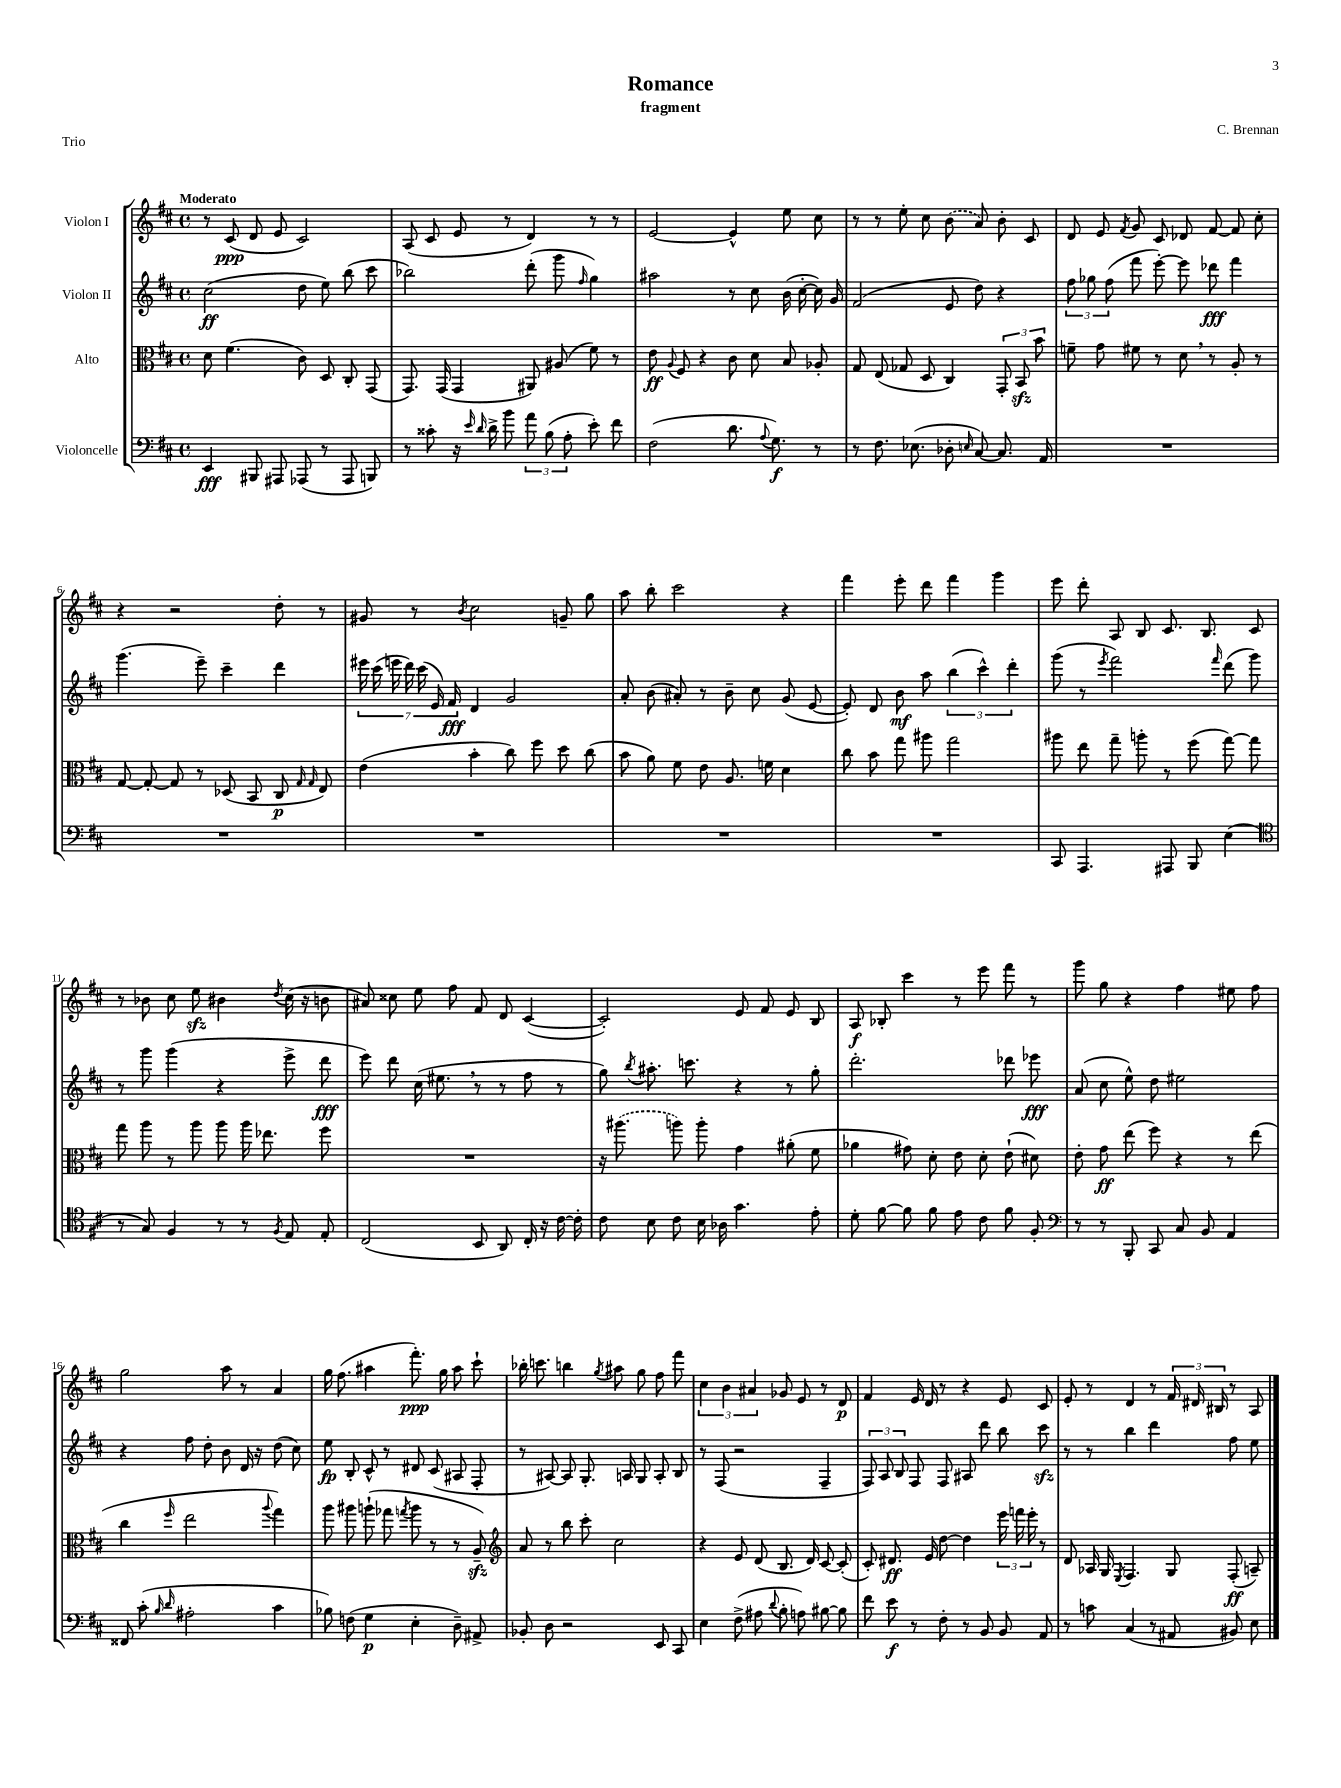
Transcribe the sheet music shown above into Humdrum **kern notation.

**kern	**dynam	**kern	**dynam	**kern	**dynam	**kern	**dynam
*part4	*part4	*part3	*part3	*part2	*part2	*part1	*part1
*staff4	*staff4	*staff3	*staff3	*staff2	*staff2	*staff1	*staff1
*I"Violoncelle	*	*I"Alto	*	*I"Violon II	*	*I"Violon I	*
*clefF4	*	*clefC3	*	*clefG2	*	*clefG2	*
*k[f#c#]	*	*k[f#c#]	*	*k[f#c#]	*	*k[f#c#]	*
*M4/4	*	*M4/4	*	*M4/4	*	*M4/4	*
*met(c)	*	*met(c)	*	*met(c)	*	*met(c)	*
=1	=1	=1	=1	=1	=1	=1	=1
!	!	!	!	!	!	!LO:TX:a:B:t=Moderato	!
4EE/	fff	8d\	.	(2cc#\	ff	8r	.
.	.	(4.f#\	.	.	.	(8c#/	ppp
8BBB#X/	.	.	.	.	.	8d/	.
8AAA#X/	.	.	.	.	.	8e/	.
(8AAA-X/	.	8c#\)	.	8dd\	.	2c#/)	.
8r	.	8D/	.	8ee\)	.	.	.
8AAA-/	.	8C#'/	.	(8bb\	.	.	.
8BBBn/)	.	(8GG/	.	8ccc#\	.	.	.
=2	=2	=2	=2	=2	=2	=2	=2
8r	.	8.GG/)	.	2bb-X\)	.	(8A/	.
8c##X'\	.	.	.	.	.	8c#/	.
.	.	(16GG/	.	.	.	.	.
16r	.	4GG/	.	.	.	8e/	.
16qqe/	.	.	.	.	.	.	.
16qqd/	.	.	.	.	.	.	.
16d^\	.	.	.	.	.	.	.
8b\	.	.	.	.	.	8r	.
12a\	.	8AA#X/)	.	(8ddd'\	.	4d/)	.
(12B\	.	.	.	.	.	.	.
.	.	(8A#X/	.	8ggg\	.	.	.
12A'\	.	.	.	.	.	.	.
.	.	.	.	16qqff#/	.	.	.
8e'\)	.	8f#\)	.	4gg\)	.	8r	.
8f#\	.	8r	.	.	.	8r	.
=3	=3	=3	=3	=3	=3	=3	=3
(2F#\	.	8e\	ff	2aa#X\	.	[2e/	.
.	.	8qqA/	.	.	.	.	.
.	.	8F#/	.	.	.	.	.
.	.	4r	.	.	.	.	.
8.d\	.	8c#\	.	8r	.	4e^^/]	.
.	.	8d\	.	8cc#\	.	.	.
8qqA/	.	.	.	.	.	.	.
8.G\)	f	.	.	.	.	.	.
.	.	8B/	.	(16b\	.	8ee\	.
.	.	.	.	[16cc#'\	.	.	.
8r	.	8A-X'/	.	16cc#\])	.	8cc#\	.
.	.	.	.	16g/	.	.	.
=4	=4	=4	=4	=4	=4	=4	=4
8r	.	8G/	.	(2f#/	.	8r	.
8.F#\	.	(8E/	.	.	.	8r	.
.	.	8G-X/	.	.	.	8ee'\	.
(8.E-X\	.	.	.	.	.	.	.
.	.	8D/	.	.	.	8cc#\	.
8D-X'\	.	4C#/)	.	8e/	.	(8b\	.
16qqEn/	.	.	.	.	.	.	.
[8C#/)	.	.	.	8dd\)	.	8a/)	.
8.C#/]	.	12GG'/	.	4r	.	8b'\	.
.	.	12BBzz/	.	.	.	.	.
.	.	.	.	.	.	8c#/	.
.	.	12b\	.	.	.	.	.
16AA/	.	.	.	.	.	.	.
=5	=5	=5	=5	=5	=5	=5	=5
1r	.	8fn~\	.	12ff#\	.	8d/	.
.	.	.	.	12gg-X\	.	.	.
.	.	8g\	.	.	.	8e/	.
.	.	.	.	(12ff#\	.	.	.
.	.	.	.	.	.	8qf#/	.
.	.	8f#X\	.	8fff#\	.	8g/	.
.	.	8r	.	[8eee'\)	.	8c#/	.
.	.	8d,\	.	8eee\]	.	8d-X/	.
.	.	8r	.	8ddd-X\	fff	[8f#/	.
.	.	8A'/	.	4fff#\	.	8f#/]	.
.	.	8r	.	.	.	8cc#'\	.
!!LO:LB:g=z
=6	=6	=6	=6	=6	=6	=6	=6
1r	.	[8G/	.	(4.ggg\	.	4r	.
.	.	8G'/_	.	.	.	.	.
.	.	8G/]	.	.	.	2r	.
.	.	8r	.	8eee~\)	.	.	.
.	.	(8D-X/	.	4ccc#~\	.	.	.
.	.	8BB/	.	.	.	.	.
.	.	8C#/	p	4ddd\	.	8dd'\	.
.	.	16qqG/	.	.	.	.	.
.	.	16qqG/	.	.	.	.	.
.	.	8E/)	.	.	.	8r	.
=7	=7	=7	=7	=7	=7	=7	=7
1r	.	(4e\	.	28eee#X\	.	8g#X/	.
.	.	.	.	(28ccc#\	.	.	.
.	.	.	.	28eeen\	.	.	.
.	.	.	.	28ddd\)	.	.	.
.	.	.	.	.	.	8r	.
.	.	.	.	(28ccc#\	.	.	.
.	.	.	.	28e/)	.	.	.
.	.	.	.	28f#/	fff	.	.
.	.	.	.	.	.	8qb/	.
.	.	4b'\	.	4d/	.	2cc#\	.
.	.	8cc#\)	.	2g/	.	.	.
.	.	8ff#\	.	.	.	.	.
.	.	8dd\	.	.	.	8gn~/	.
.	.	(8cc#\	.	.	.	8gg\	.
=8	=8	=8	=8	=8	=8	=8	=8
1r	.	8b\	.	8a'/	.	8aa\	.
.	.	8a\)	.	(8b\	.	8bb'\	.
.	.	8f#\	.	8a#X'/)	.	2ccc#\	.
.	.	8e\	.	8r	.	.	.
.	.	8.A/	.	8b~\	.	.	.
.	.	.	.	8cc#\	.	.	.
.	.	16fn\	.	.	.	.	.
.	.	4d\	.	(8g/	.	4r	.
.	.	.	.	[8e/	.	.	.
=9	=9	=9	=9	=9	=9	=9	=9
1r	.	8cc#\	.	8e'/])	.	4fff#\	.
.	.	8b\	.	8d/	.	.	.
.	.	8gg\	.	8b\	mf	8eee'\	.
.	.	8aa#X\	.	8aa\	.	8ddd\	.
.	.	2gg\	.	(6bb\	.	4fff#\	.
.	.	.	.	6ccc#^^\)	.	.	.
.	.	.	.	.	.	4ggg\	.
.	.	.	.	6ddd'\	.	.	.
=10	=10	=10	=10	=10	=10	=10	=10
8CC#/	.	8aa#X\	.	(8ggg\	.	8eee\	.
4.AAA/	.	8ee\	.	8r	.	8ddd'\	.
.	.	.	.	8qeee/	.	.	.
.	.	8gg~\	.	2fff#\)	.	8A/	.
.	.	8aan'\	.	.	.	8B/	.
8AAA#X/	.	8r	.	.	.	8.c#/	.
8BBB/	.	(8ff#\	.	.	.	.	.
.	.	.	.	.	.	8.B/	.
.	.	.	.	16qqfff#/	.	.	.
(4E\	.	[8gg\)	.	(8ddd\	.	.	.
.	.	8gg\]	.	8ggg\)	.	8c#/	.
!!LO:LB:g=z
=11	=11	=11	=11	=11	=11	=11	=11
*clefC4	*	*	*	*	*	*	*
8r	.	8gg\	.	8r	.	8r	.
8G/)	.	8aa\	.	8ggg\	.	8b-X\	.
4F#/	.	8r	.	(4ggg\	.	8cc#\	.
.	.	8aa\	.	.	.	8eezz\	.
8r	.	8aa\	.	4r	.	4b#X\	.
8r	.	16aa\	.	.	.	.	.
.	.	8.ee-X\	.	.	.	.	.
8qF#/	.	.	.	.	.	8qdd/	.
8E/	.	.	.	8eee^\	.	(16cc#\	.
.	.	.	.	.	.	16r	.
8E'/	.	8ff#\	.	8ddd\	fff	8bn\	.
=12	=12	=12	=12	=12	=12	=12	=12
(2C#/	.	1r	.	8eee\)	.	8a#X/)	.
.	.	.	.	8ddd\	.	8cc##X\	.
.	.	.	.	(16cc#\	.	8ee\	.
.	.	.	.	8.ee#X,\	.	.	.
.	.	.	.	.	.	8ff#\	.
8BB/	.	.	.	8r	.	8f#/	.
8AA/)	.	.	.	8r	.	8d/	.
16C#'/	.	.	.	8ff#\	.	([4c#/	.
16r	.	.	.	.	.	.	.
[16c#\	.	.	.	8r	.	.	.
16c#'\]	.	.	.	.	.	.	.
=13	=13	=13	=13	=13	=13	=13	=13
8c#\	.	16r	.	8gg\)	.	2c#'/])	.
.	.	(8.aa#X\	.	.	.	.	.
.	.	.	.	8qbb/	.	.	.
8B\	.	.	.	8.aa#X'\	.	.	.
8c#\	.	8aan\)	.	.	.	.	.
.	.	.	.	8.cccn\	.	.	.
16B\	.	8aa'\	.	.	.	.	.
16A-X\	.	.	.	.	.	.	.
4.g\	.	4g\	.	4r	.	8e/	.
.	.	.	.	.	.	8f#/	.
.	.	(8a#X'\	.	8r	.	8e/	.
8e'\	.	8f#\	.	8gg'\	.	8B/	.
=14	=14	=14	=14	=14	=14	=14	=14
8d'\	.	4a-X\	.	2.ddd'\	.	8A/	f
[8f#\	.	.	.	.	.	8B-X'/	.
8f#\]	.	8g#X\)	.	.	.	4ccc#\	.
8f#\	.	8d'\	.	.	.	.	.
8e\	.	8e\	.	.	.	8r	.
8c#\	.	8d'\	.	.	.	8eee\	.
8f#\	.	(8e`\	.	8ddd-X\	.	8fff#\	.
8F#'/	.	8d#X\)	.	8eee-X\	fff	8r	.
=15	=15	=15	=15	=15	=15	=15	=15
*clefF4	*	*	*	*	*	*	*
8r	.	8e'\	.	(8a/	.	8ggg\	.
8r	.	8g\	ff	8cc#\	.	8gg\	.
8BBB'/	.	(8ee\	.	8ee^^\)	.	4r	.
8CC#/	.	8ff#\)	.	8dd\	.	.	.
8C#/	.	4r	.	2ee#X\	.	4ff#\	.
8BB/	.	.	.	.	.	.	.
4AA/	.	8r	.	.	.	8ee#X\	.
.	.	(8ee\	.	.	.	8ff#\	.
!!LO:LB:g=z
=16	=16	=16	=16	=16	=16	=16	=16
8FF##X/	.	4cc#\	.	4r	.	2gg\	.
(8c#'\	.	.	.	.	.	.	.
16qqB/	.	.	.	.	.	.	.
16qqd/	.	16qqff#/	.	.	.	.	.
2A#X'\	.	2ee\	.	8ff#\	.	.	.
.	.	.	.	8dd'\	.	.	.
.	.	.	.	8b\	.	8aa\	.
.	.	.	.	16d/	.	8r	.
.	.	.	.	16r	.	.	.
.	.	8qqaa/	.	.	.	.	.
4c#\	.	4gg\)	.	(8dd\	.	4a/	.
.	.	.	.	8cc#\)	.	.	.
=17	=17	=17	=17	=17	=17	=17	=17
8B-X\)	.	8aa\	.	8ee\	fp	16gg\	.
.	.	.	.	.	.	(8.ff#\	.
(8Fn\	.	8aa#X\	.	8B'/	.	.	.
4G\	p	(8aan`\	.	8c#^^/	.	4aa#X\	.
.	.	8gg-X\	.	8r	.	.	.
.	.	8qggn/	.	.	.	.	.
4E'\	.	8aa\	.	8d#X/	.	8.fff#'\)	ppp
.	.	8r	.	(8c#/	.	.	.
.	.	.	.	.	.	16gg\	.
8D~\)	.	8r	.	8A#X/	.	8aa#\	.
8AA#X^/	.	8Azz~/)	.	8F#'/	.	8ccc#`\	.
=18	=18	=18	=18	=18	=18	=18	=18
*	*	*clefG2	*	*	*	*	*
8BB-X'/	.	8a/	.	8r	.	16bb-X'\	.
.	.	.	.	.	.	8.cccn\	.
8D\	.	8r	.	[8A#X/)	.	.	.
2r	.	8bb\	.	8A#/]	.	4bbn\	.
.	.	8ccc#'\	.	8.G'/	.	.	.
.	.	.	.	.	.	8qgg/	.
.	.	2cc#\	.	.	.	8aa#X\	.
.	.	.	.	16An/	.	.	.
.	.	.	.	8G/	.	8gg\	.
8EE/	.	.	.	8A'/	.	8ff#\	.
8CC#/	.	.	.	8B/	.	8fff#\	.
=19	=19	=19	=19	=19	=19	=19	=19
4E\	.	4r	.	8r	.	6cc#\	.
.	.	.	.	(8F#/	.	.	.
.	.	.	.	.	.	6b\	.
(8F#^\	.	8e/	.	2r	.	.	.
.	.	.	.	.	.	6a#X/	.
8A#X\	.	(8d/	.	.	.	.	.
8qqd/	.	.	.	.	.	.	.
8B'\	.	8.B/	.	.	.	8g-X/	.
8An\)	.	.	.	.	.	8e/	.
.	.	16d/)	.	.	.	.	.
[8B#X\	.	[8c#/	.	4F#~/	.	8r	.
8B#\]	.	(8c#'/]	.	.	.	8d/	p
=20	=20	=20	=20	=20	=20	=20	=20
8f#\	.	8c#'/)	.	12F#/)	.	4f#/	.
.	.	.	.	12A/	.	.	.
8e\	f	8.d#X/	ff	.	.	.	.
.	.	.	.	12B/	.	.	.
8r	.	.	.	8F#/	.	16e/	.
.	.	16e/	.	.	.	16d/	.
8F#'\	.	[8dd\	.	8F#/	.	8r	.
8r	.	4dd\]	.	8A#X/	.	4r	.
8BB/	.	.	.	8ddd\	.	.	.
8BB/	.	24eee\	.	8bb\	.	8e/	.
.	.	24fffn\	.	.	.	.	.
.	.	24eee'\	.	.	.	.	.
8AA/	.	8r	.	8ccc#zz\	.	8c#/	.
=21	=21	=21	=21	=21	=21	=21	=21
8r	.	8d/	.	8r	.	8e'/	.
8cn\	.	16A-X/	.	8r	.	8r	.
.	.	16G/	.	.	.	.	.
.	.	8qE/	.	.	.	.	.
(4C#/	.	4.F#/	.	4bb\	.	4d/	.
8r	.	.	.	4ddd\	.	8r	.
8AA#X/	.	8G/	.	.	.	24f#/	.
.	.	.	.	.	.	24d#X/	.
.	.	.	.	.	.	24B#X/	.
8BB#X/)	.	(8F#'/	ff	8ff#\	.	8r	.
8E\	.	8An~/)	.	8ee\	.	8A/	.
==	==	==	==	==	==	==	==
*-	*-	*-	*-	*-	*-	*-	*-
